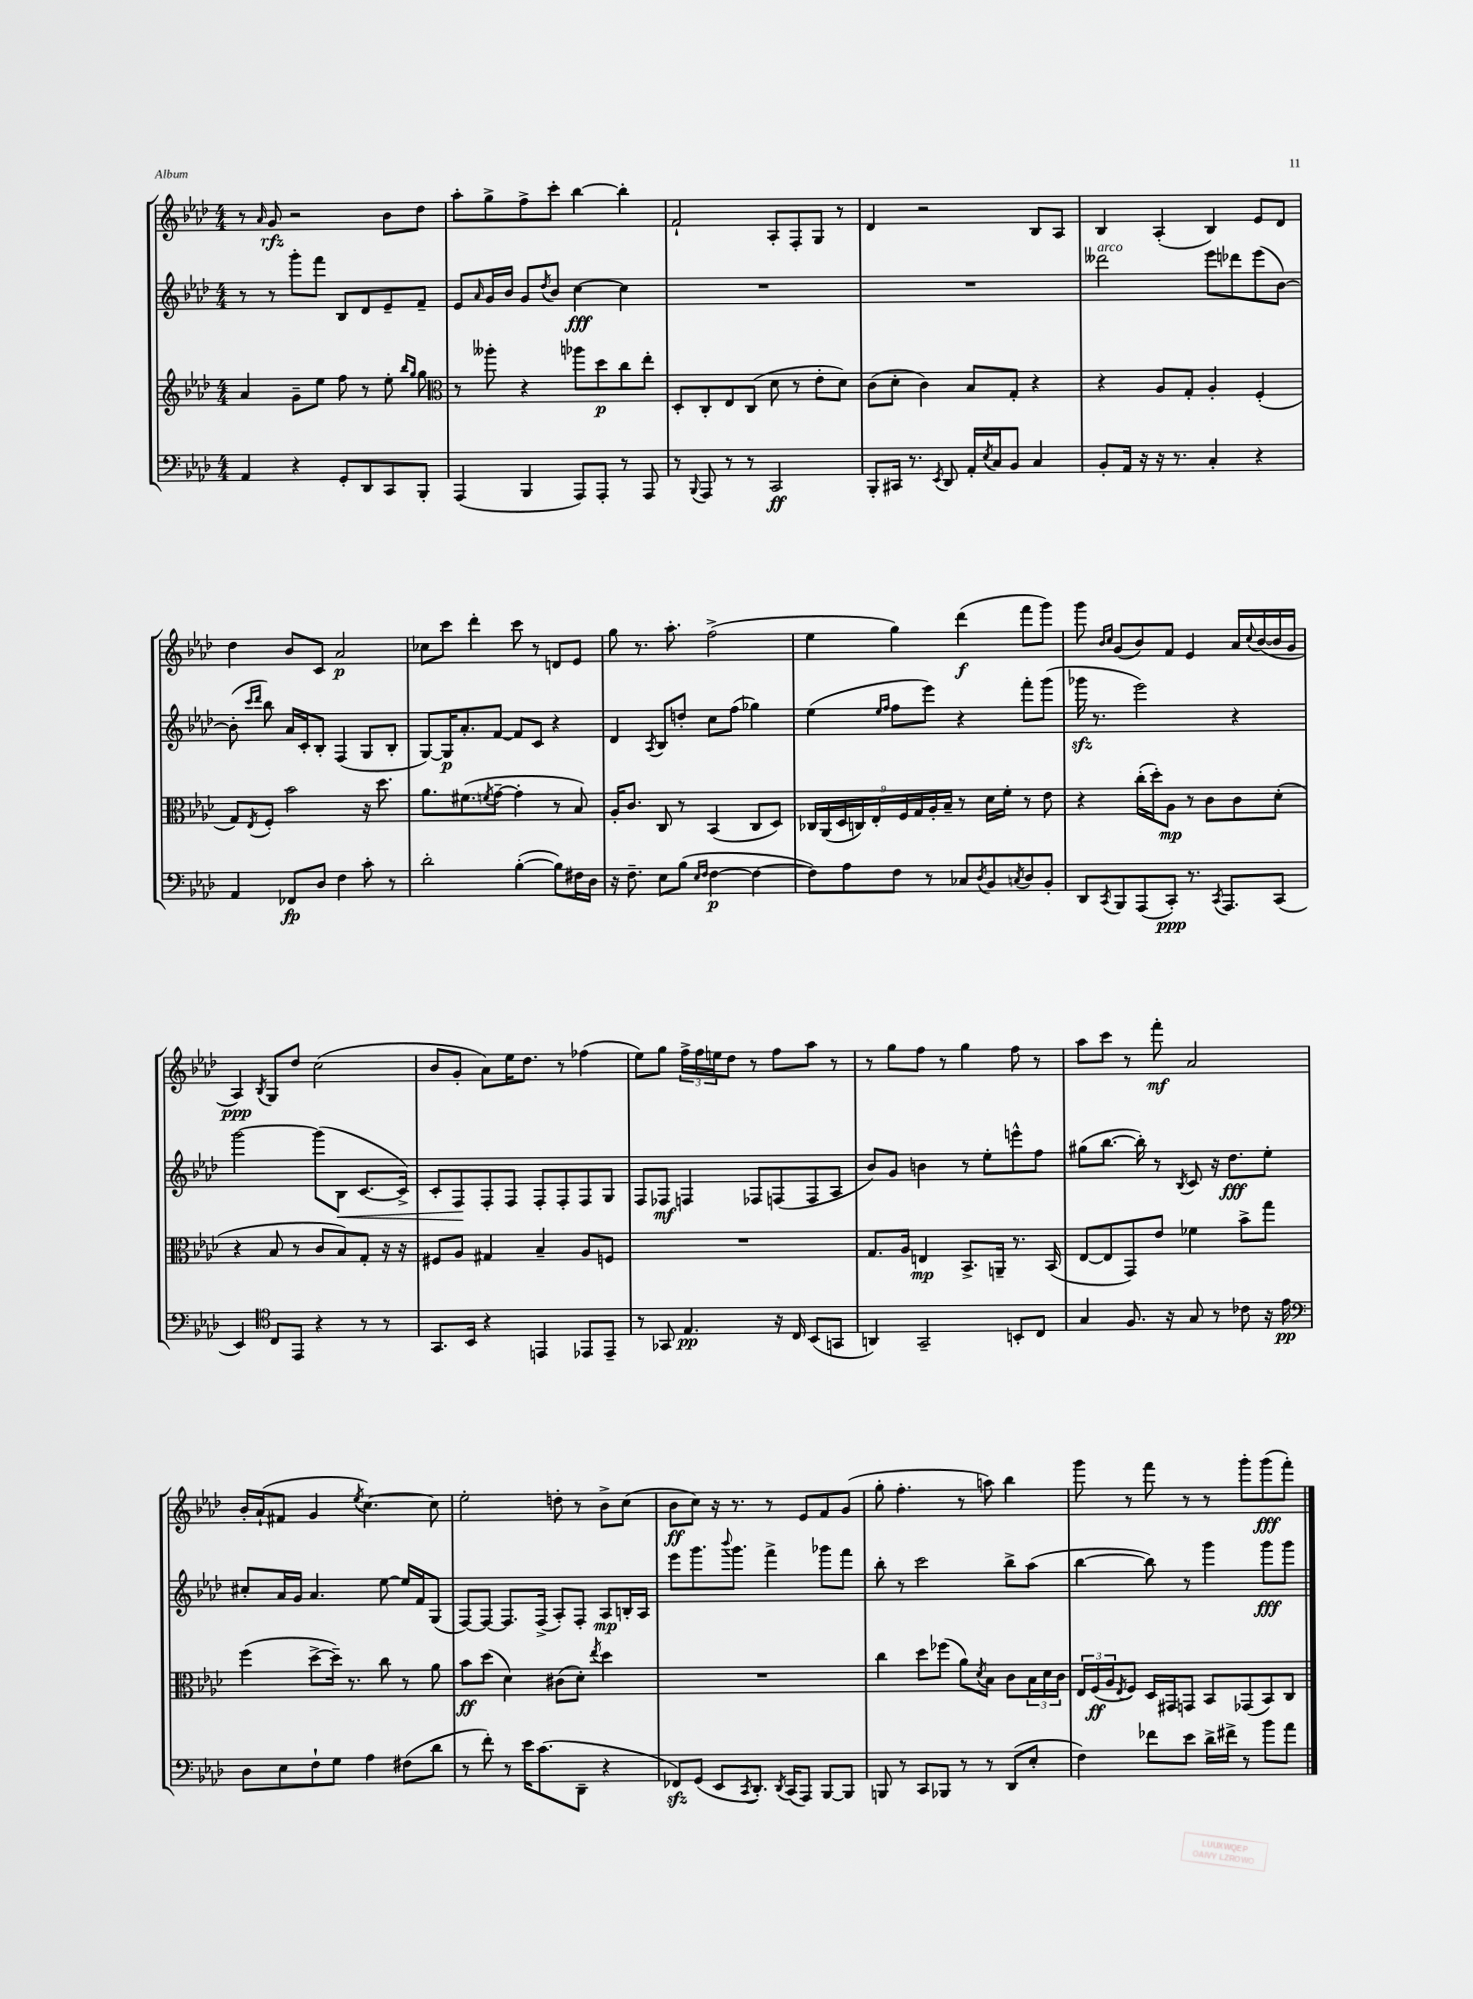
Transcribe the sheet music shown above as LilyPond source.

<<
\new StaffGroup <<
\new Staff = "s0" {
    \clef treble \key aes \major \numericTimeSignature \time 4/4
    r8 \grace { aes'16 } g'8\rfz r2 bes'8 des''8 |
    aes''8-. g''8-> f''8-> c'''8-. bes''4~ bes''4-. |
    f'2-! aes8-. f8-. g8 r8 |
    des'4 r2 bes8 aes8 |
    bes4 aes4-.( bes4) ees'8 des'8 |
    des''4 bes'8 c'8 aes'2\p |
    ces''8 c'''8 des'''4-. c'''8 r8 d'8 ees'8 |
    g''8 r8. aes''8.-. f''2->( |
    ees''4 g''4) des'''4\f( f'''8 g'''8) |
    g'''8 \grace { bes'16 c''16 } g'8( bes'8) f'8 ees'4 aes'16 \appoggiatura { c''8 } bes'16~( bes'16 g'16 |
    aes4\ppp) \acciaccatura { bes8 } g8 des''8 c''2( |
    bes'8 g'8-. aes'8) ees''16 des''8. r8 fes''4( |
    ees''8) g''8 \tuplet 3/2 { f''16-> f''16 e''16 } des''8 r8 f''8 aes''8 r8 |
    r8 g''8 f''8 r8 g''4 f''8 r8 |
    aes''8 c'''8 r8 f'''8-.\mf aes'2 |
    bes'16-. aes'16-!( fis'8 g'4 \acciaccatura { ees''8 } c''4.~) c''8 |
    ees''2-. d''8-. r8 bes'8-> c''8( |
    bes'8\ff c''8) r16 r8. r8 ees'8 f'8 g'8( |
    g''8-. f''4.-. r8 a''8) bes''4 |
    g'''8 r8 f'''8 r8 r8 g'''8-. g'''8\fff( f'''8-.) \bar "|." |
}
\new Staff = "s1" {
    \clef treble \key aes \major \numericTimeSignature \time 4/4
    r8 r8 g'''8-. f'''8 bes8 des'8 ees'8-- f'8-- |
    ees'8 \grace { aes'16 } g'16 bes'16 g'8 \acciaccatura { des''8 } bes'8 c''4~\fff c''4 |
    R1 |
    R1 |
    deses'''2^\markup { \italic "arco" } ees'''8 des'''8 ees'''8( bes'8~) |
    bes'8-.( \grace { c'''16 des'''16 } bes''8) aes'16 c'16-. bes8-. f4( g8 bes8-. |
    g8~) g16\p aes'8.-. f'8~ f'8 c'8 r4 |
    des'4 \acciaccatura { aes8 } bes8 d''8-. c''8 f''8( ges''4) |
    ees''4( \grace { ees''16 f''16 } f''8 ees'''8) r4 f'''8-. g'''8( |
    ges'''16\sfz r8. ees'''2) r4 |
    g'''2~ g'''8( bes8\< c'8.~ c'16->) |
    c'8-. f8\! f8-. f8 f8-. f8-. f8 g8 |
    f8 fes8\mf f4 fes8 f8( f8 aes8 |
    bes'8) g'8 b'4 r8 ees''8-. e'''8-^ f''8 |
    gis''8( bes''8.~ bes''16-.) r8 \acciaccatura { bes8 } c'8 r16 des''8.\fff ees''8-. |
    cis''8-. aes'16 g'16 aes'4. ees''8~ ees''16 f'16 g8( |
    f8~) f8~ f8. f16->( aes8-.) f8-. aes8\mp b16-. aes16 |
    ees'''8 g'''8. \appoggiatura { bes'''8 } g'''8. f'''4-> ges'''8 f'''8 |
    bes''8-. r8 c'''2 bes''8-> aes''8( |
    bes''4~ bes''8) r8 g'''4 g'''8\fff g'''8 \bar "|." |
}
\new Staff = "s2" {
    \clef treble \key aes \major \numericTimeSignature \time 4/4
    aes'4 g'8-- ees''8 f''8 r8 ees''8-. \grace { bes''16 g''16 } g''8 |
    \clef alto r8 aeses''8-. r4 aes''8 des''8\p c''8 ees''8-. |
    des8-. c8-. ees8 c8( des'8 r8 ees'8-. des'8) |
    c'8( des'8-. c'4) bes8 g8-. r4 |
    r4 aes8 g8-. aes4-. f4-.( |
    g8) \acciaccatura { ees8 } f8-. bes'2 r16 des''8. |
    aes'8. fis'8.( \acciaccatura { f'8 } g'8~-- g'4-. r8 bes8) |
    aes16-. c'8. c8 r8 bes,4( c8 des8) |
    \tuplet 9/8 { ces16 aes,16( des16 c16) ees16-. f16 g16 aes16-. bes16-- } r8 des'16 f'16-. r8 ees'8 |
    r4 c''16-.( des''16-.) aes8\mp r8 c'8 c'8 des'8-.( |
    r4 bes8 r8 c'8 bes8) g8-. r16 r16 |
    fis8 aes8 gis4 bes4-- aes8 f8 |
    R1 |
    g8. aes16 e4\mp bes,8.-> a,16-- r8. bes,16( |
    ees8~ ees8 g,8) ees'8 fes'4 bes'8-> g''8 |
    f''4( des''8~-> des''16--) r8. c''8 r8 aes'8 |
    bes'8\ff des''8( des'4) cis'8( des'8-.) \acciaccatura { ees''8 } des''4 |
    R1 |
    c''4 des''8 fes''8( aes'8) \acciaccatura { des'8 } bes8 c'8 \tuplet 3/2 { bes16 des'16 c'16 } |
    \tuplet 3/2 { ees16 f16\ff( aes16 } \acciaccatura { ees8 } f8) des16 gis,16 g,8 bes,8 ges,8( bes,8) c8 \bar "|." |
}
\new Staff = "s3" {
    \clef bass \key aes \major \numericTimeSignature \time 4/4
    aes,4 r4 g,8-. des,8 c,8 bes,,8-. |
    aes,,4( bes,,4 aes,,8) aes,,8-. r8 aes,,8 |
    r8 \appoggiatura { bes,,8 } aes,,8 r8 r8 c,2\ff |
    bes,,8-. cis,16 r8. \acciaccatura { ees,8 } des,8 aes,16-. \acciaccatura { ees8 } c16 bes,8 c4 |
    bes,8-. aes,16 r16 r16 r8. c4-. r4 |
    aes,4 fes,8\fp des8 f4 c'8-. r8 |
    des'2-. bes4~-.( bes8) fis16 des16 |
    r16 f8.-- ees8 bes8( \grace { ees16 f16 } f4~\p f4~ |
    f8) aes8 f8 r8 ces8 \acciaccatura { des8 } bes,8 \acciaccatura { c8 } des8 bes,8-. |
    des,8 \acciaccatura { c,8 } bes,,8 aes,,8( c,8-.\ppp) r8. \acciaccatura { c,8 } aes,,8. c,8( |
    ees,4) \clef tenor c8 ees,8 r4 r8 r8 |
    g,8. bes,16 r4 e,4 ees,8 ees,8-- |
    r8 ges,8 ees4.\pp r16 c16 bes,8( g,8 |
    a,4) g,2-- b,8-. c8 |
    g4 f8. r16 g8 r8 ces'8 r16 ees'16\pp |
    \clef bass des8 ees8 f8-! g8 aes4 fis8( des'8 |
    r8 f'8-.) r8 ees'16 c'8.( des,8-- r4 |
    fes,8\sfz) g,8( ees,8 \acciaccatura { c,8 } des,8.-.) \acciaccatura { des,8 } c,16( aes,,8) bes,,8~ bes,,8 |
    b,,8 r8 c,8 bes,,8 r8 r8 des,8( ees8-. |
    f4) fes'8 ees'8 des'16-> fis'16-> r8 bes'8 aes'8 \bar "|." |
}
>>
>>
\layout { \context { \Score \remove "Bar_number_engraver" } }
